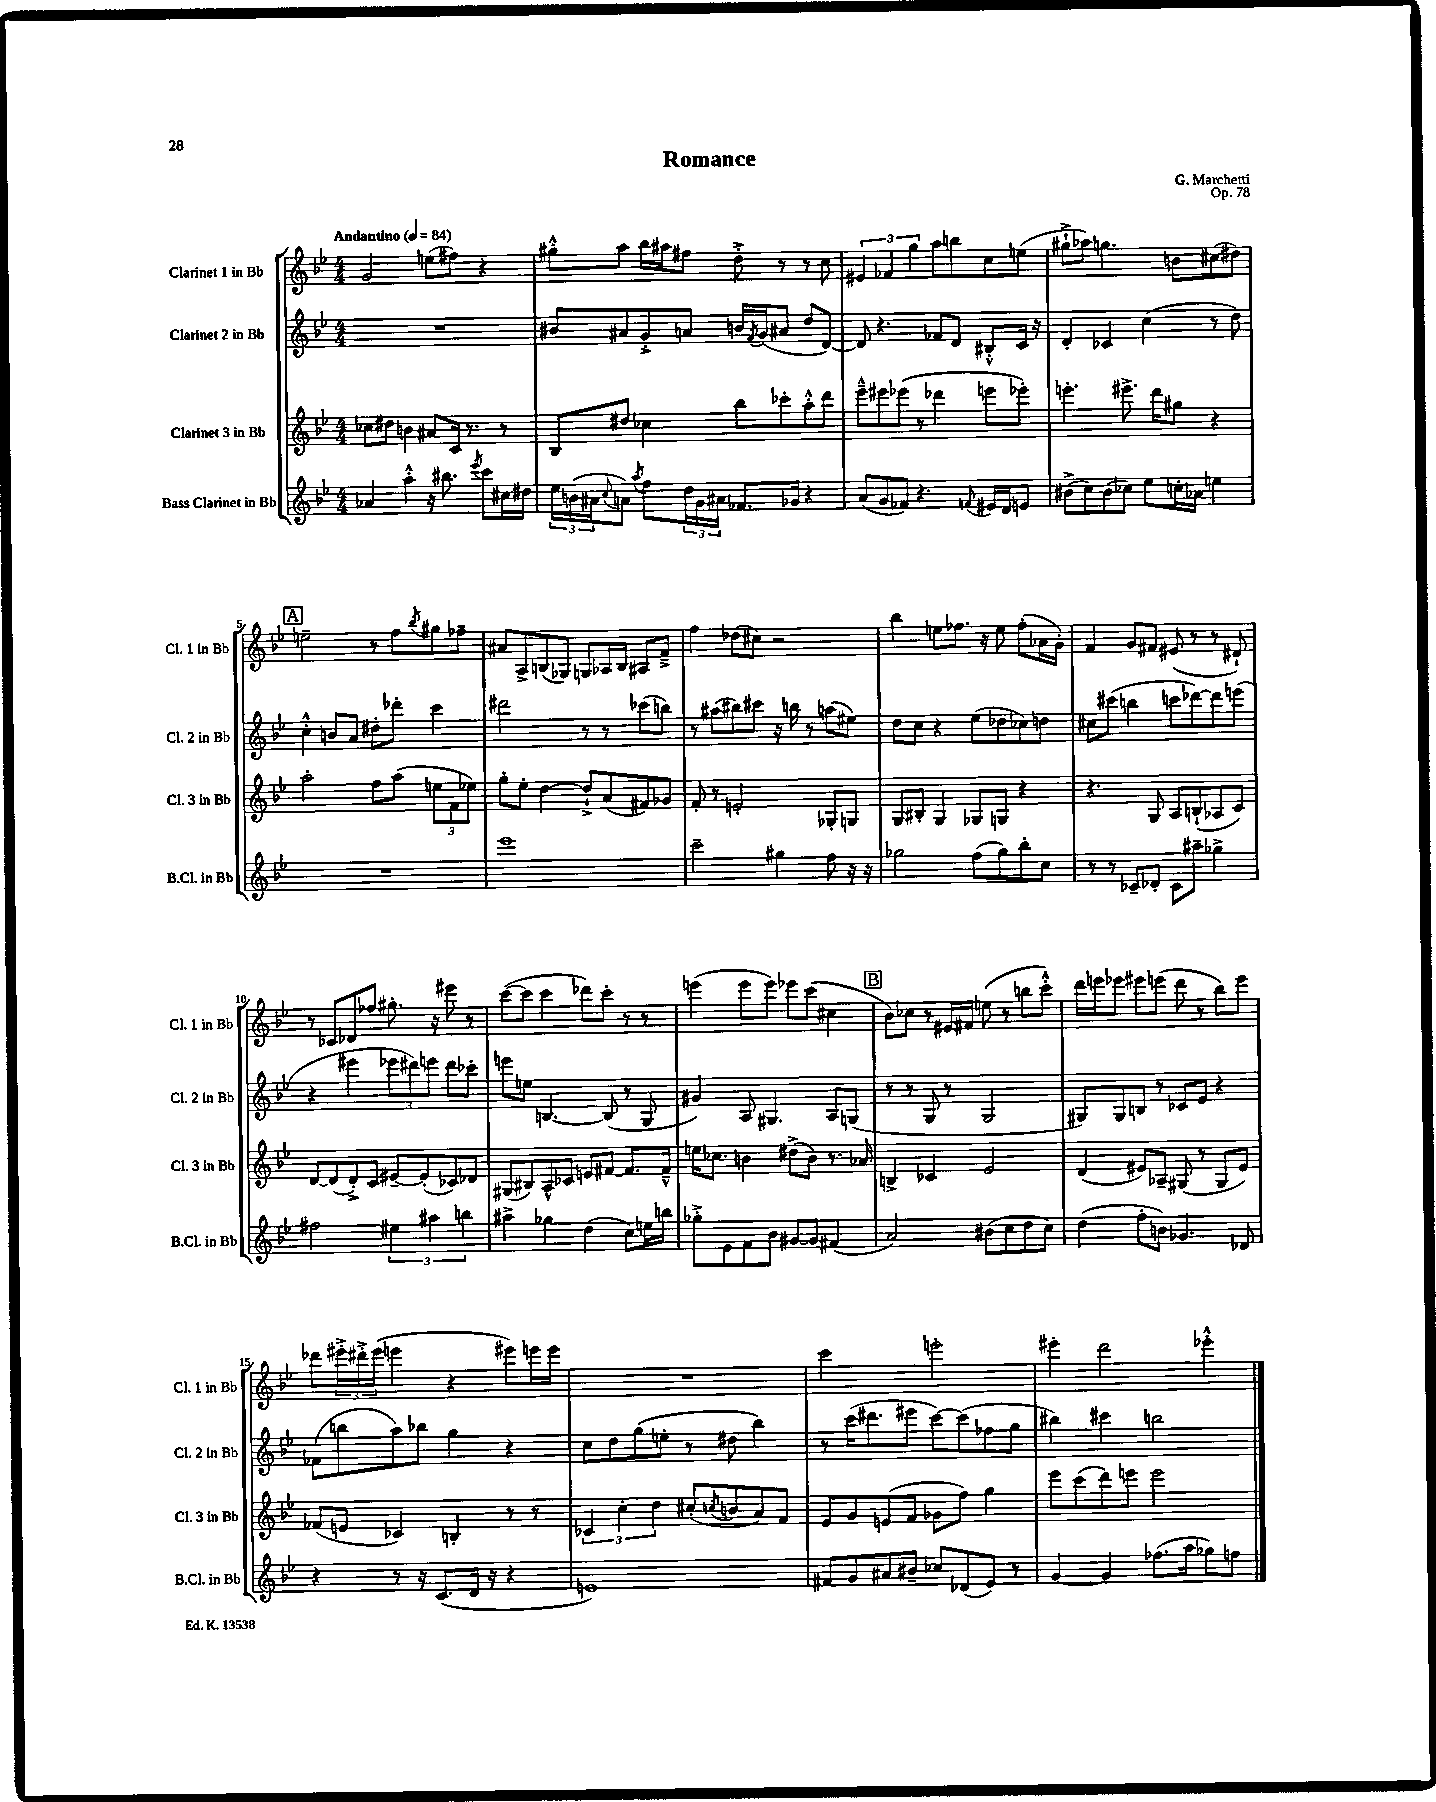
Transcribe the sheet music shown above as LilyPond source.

\header { title = "Romance" composer = "G. Marchetti" opus = "Op. 78" }
<<
\new StaffGroup <<
\new Staff = "s0" \with { instrumentName = "Clarinet 1 in Bb" shortInstrumentName = "Cl. 1 in Bb" } {
    \clef treble \key bes \major \numericTimeSignature \time 4/4 \tempo "Andantino" 4 = 84
    g'2 e''8( fis''8) r4 |
    gis''8-.-^ a''8 bes''16 ais''16 fis''8 d''8-.-> r8 r8 c''8 |
    \tuplet 3/2 { eis'4 fes'4 g''4 } a''8 b''8 c''8 e''8( |
    gis''8-!-> aes''8) g''4. b'8 cis''8( dis''8) |
    \mark \markup { \box "A" } e''2-- r8 f''8 \acciaccatura { bes''8 } gis''8 fes''8-- |
    ais'8 a8-> b8( ges8) g8 aes16 b16 ais8 f'8---> |
    f''4 des''8( cis''8) r2 |
    bes''4 e''8 fes''8. r16 e''8 fes''8-.( aes'16 g'16-.) |
    f'4 g'8 fis'8 eis'8( r8 r8 dis'8-!) |
    r8 ces'8 des'8 fes''8 gis''8.-. r16 eis'''8 r8 |
    c'''8~( c'''8 c'''4 des'''8) c'''8-. r8 r8 |
    e'''4( e'''8 e'''8) ees'''8 c'''8( cis''4 |
    \mark \markup { \box "B" } bes'8) ces''8 r8 eis'16 fis'16 e''8( r8 b''8 c'''8-.-^) |
    d'''16 e'''16 ees'''8 eis'''8 e'''8( d'''8 r8 bes''8) e'''8 |
    des'''8 \tuplet 3/2 { eis'''16-.-> dis'''16-.-> eis'''16( } e'''4 r4 eis'''8) e'''16 e'''16 |
    R1 |
    c'''2 e'''2-. |
    eis'''4-. d'''2 ees'''4-.-^ \bar "|." |
}
\new Staff = "s1" \with { instrumentName = "Clarinet 2 in Bb" shortInstrumentName = "Cl. 2 in Bb" } {
    \clef treble \key bes \major \numericTimeSignature \time 4/4
    R1 |
    bis'8 ais'8 g'8-.-> a'8 b'16 \acciaccatura { f'8 } g'16( ais'8 d''8 d'8~) |
    d'8 r4. fes'8 d'8 bis8-.-^ c'16 r16 |
    d'4-. ces'4 c''4( r8 d''8) |
    \mark \markup { \box "A" } c''4-.-^ b'8 a'8 dis''8-. des'''8-. c'''4 |
    dis'''2 r8 r8 ces'''8( b''8) |
    r8 ais''8( bis''8) cis'''8 r16 b''16 r8 a''8( eis''8) |
    d''8 c''8 r4 ees''8( des''8 ces''8) d''8 |
    cis''8 cis'''8( b''4 c'''8 des'''8~) des'''8 e'''8( |
    r4 eis'''4 \tuplet 3/2 { ees'''8 dis'''8) e'''8 } dis'''8 ces'''8-. |
    e'''8 e''8 b4.~ b8( r8 g8 |
    gis'4) a8 gis4. a8 g8( |
    \mark \markup { \box "B" } r8 r8 g8 r8 g2 |
    gis8) gis8 b8 r8 ces'8 ees'8 r4 |
    fes'8( b''8 a''8) bes''8 g''4 r4 |
    c''8 d''8 g''8( e''8-. r8 dis''8 bes''4) |
    r8 c'''16( dis'''8. eis'''8 c'''8~) c'''8( fes''8 g''8 |
    bis''4) cis'''4 b''2 \bar "|." |
}
\new Staff = "s2" \with { instrumentName = "Clarinet 3 in Bb" shortInstrumentName = "Cl. 3 in Bb" } {
    \clef treble \key bes \major \numericTimeSignature \time 4/4
    ces''8 dis''8 b'4 ais'8 c'16 r8. r8 |
    bes8 dis''8 ces''4 bes''8 ces'''8-. a''8-.-^ d'''8 |
    ees'''8---^ eis'''8 ees'''8( r8 des'''4 e'''8 ees'''8-.) |
    e'''4.-. eis'''8.-> d'''16 gis''8 r4 |
    \mark \markup { \box "A" } a''2-. f''8 a''8( \tuplet 3/2 { e''8 f'8 ees''8) } |
    g''8-. ees''8-. d''4~ d''8-!-> a'8( fis'8) ges'8 |
    f'8-. r8 e'2-. ges8-. g8 |
    g8 bis8-. g4 ges8 g8 r4 |
    r4. g8 a8 b8-!( aes8 c'8) |
    d'8~ d'8( d'8-.->) c'8 eis'8~-- eis'8-.( ces'8) des'8 |
    gis8( bis8) a8-^ ces'8 e'8 fis'8~ fis'8. fis'16---^ |
    e''16 ces''8. b'4 dis''8->( b'8) r8. aes'16 |
    \mark \markup { \box "B" } b4-> ces'4 ees'2 |
    d'4( eis'8) aes8-- gis8( r8 gis8 eis'8) |
    fes'8( e'8 ces'4) b4-. r8 r8 |
    \tuplet 3/2 { ces'4 c''4-. d''4 } cis''8-.( \acciaccatura { c''8 } b'8 a'8) f'8 |
    ees'8 g'8 e'8( f'8 ges'8 f''8) g''4 |
    ees'''8 c'''8( d'''8) e'''8 e'''2 \bar "|." |
}
\new Staff = "s3" \with { instrumentName = "Bass Clarinet in Bb" shortInstrumentName = "B.Cl. in Bb" } {
    \clef treble \key bes \major \numericTimeSignature \time 4/4
    aes'4 a''4-.-^ r16 bis''8. \acciaccatura { ees'''8 } c'''8 cis''16 dis''16 |
    \tuplet 3/2 { ees''16 b'16( ais'16 } \appoggiatura { c''8 } a'8) \acciaccatura { a''8 } f''8 \tuplet 3/2 { d''16 g'16 ais'16 } fes'8. ges'16 r4 |
    a'8( g'8 fes'8) r4. \appoggiatura { f'8 } eis'16 d'16 e'8 |
    bis'8->( c''8) bis'8( ces''8) ees''8 c''16-. aes'16 e''4 |
    \mark \markup { \box "A" } R1 |
    ees'''1 |
    c'''2-- gis''4 f''8 r16 r16 |
    ges''2 f''8( ges''8) bes''8-. c''8 |
    r8 r8 ces'8-- des'8-. ces'8 ais''8-- ges''4-> |
    fis''2 \tuplet 3/2 { eis''4 ais''4 b''4 } |
    ais''4-> ges''4 d''4( c''8) e''16 b''16 |
    ges''8-.-> ees'8 f'8 bes'8 gis'8~ gis'8 fis'4( |
    \mark \markup { \box "B" } a'2) bis'8( c''8 d''8 c''8) |
    d''4( f''8-. b'8) ges'4. des'8 |
    r4 r8 r16 c'8.( d'16 r16 r4 |
    e'1) |
    fis'8 g'8 ais'8 bis'8-- ces''8 des'8( ees'8) r8 |
    g'4~ g'4 fes''8.( a''16 ges''8) f''8 \bar "|." |
}
>>
>>
